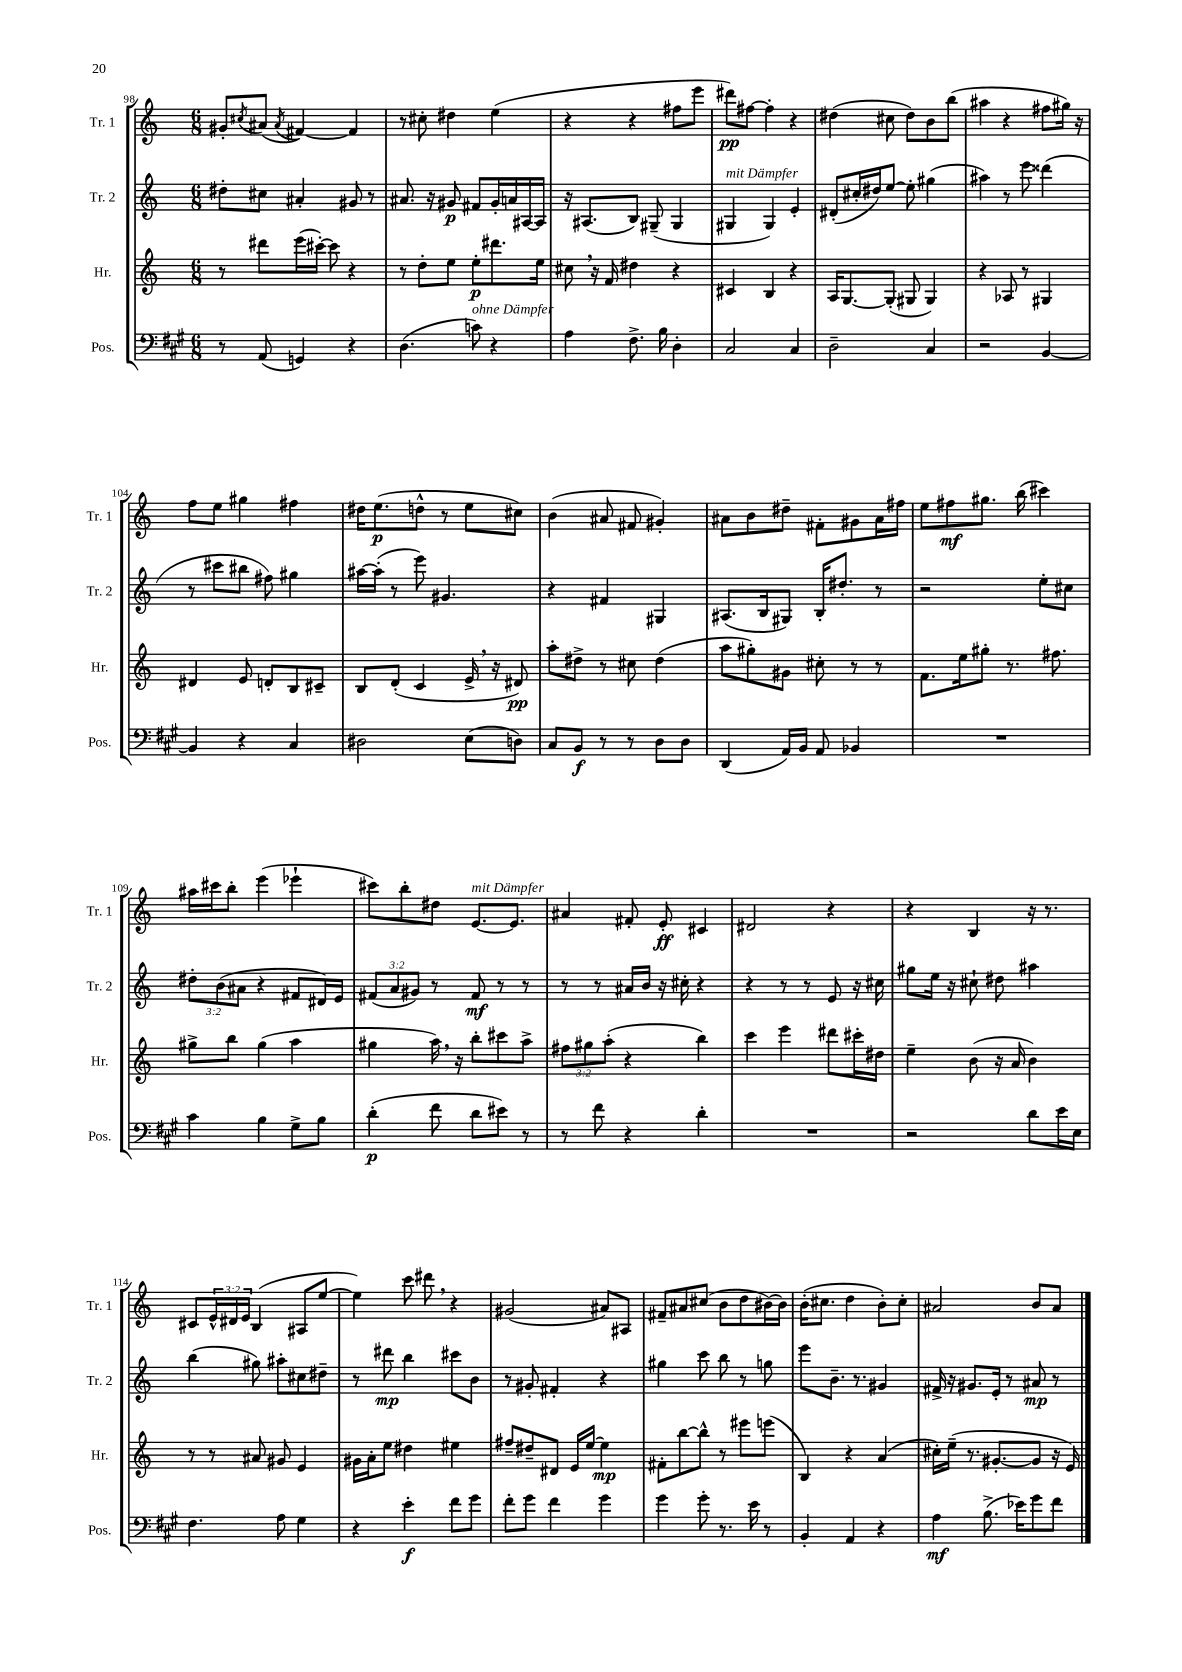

**kern	**dynam	**kern	**dynam	**kern	**dynam	**kern	**dynam
*part4	*part4	*part3	*part3	*part2	*part2	*part1	*part1
*staff4	*staff4	*staff3	*staff3	*staff2	*staff2	*staff1	*staff1
*I"Pos.	*	*I"Hr.	*	*I"Tr. 2	*	*I"Tr. 1	*
*I'Pos.	*	*I'Hr.	*	*I'Tr. 2	*	*I'Tr. 1	*
*clefF4	*	*clefG2	*	*clefG2	*	*clefG2	*
*k[f#c#g#]	*	*k[]	*	*k[]	*	*k[]	*
*M6/8	*	*M6/8	*	*M6/8	*	*M6/8	*
=98	=98	=98	=98	=98	=98	=98	=98
8r	.	8r	.	8dd#X'\L	.	8g#X'/L	.
.	.	.	.	.	.	8qcc#X/	.
(8AA/	.	8ddd#X\L	.	8cc#X\J	.	(8a#X/J	.
.	.	.	.	.	.	8qa#/	.
4GGn/)	.	(16eee\L	.	4a#X'/	.	[4f#X/)	.
.	.	[16ccc#X'\JJ)	.	.	.	.	.
.	.	8ccc#\]	.	.	.	.	.
4r	.	4r	.	8g#X/	.	4f#/]	.
.	.	.	.	8r	.	.	.
=99	=99	=99	=99	=99	=99	=99	=99
(4.D\	.	8r	.	8.a#X/	.	8r	.
.	.	8dd'\L	.	.	.	8cc#X'\	.
.	.	.	.	16r	.	.	.
.	.	8ee\J	.	8g#X/	p	4dd#X\	.
!LO:TX:a:i:t=ohne Dämpfer	!	!	!	!	!	!	!
8cn\)	.	8ee'\L	p	8f#X/L	.	.	.
4r	.	8.ddd#X\	.	16g#'/L	.	(4ee\	.
.	.	.	.	16an/	.	.	.
.	.	.	.	[16A#X/	.	.	.
.	.	16ee\Jk	.	16A#/JJ]	.	.	.
=100	=100	=100	=100	=100	=100	=100	=100
4A\	.	8cc#X,\	.	16r	.	4r	.
.	.	.	.	(8.A#X/L	.	.	.
.	.	16r	.	.	.	.	.
.	.	16f/	.	.	.	.	.
8.F#^\	.	4dd#X\	.	8B/J)	.	4r	.
.	.	.	.	(8G#X~/	.	.	.
16B\	.	.	.	.	.	.	.
4D'\	.	4r	.	4G#/	.	8ff#X\L	.
.	.	.	.	.	.	8eee\J	.
=101	=101	=101	=101	=101	=101	=101	=101
!	!	!	!	!LO:TX:a:i:t=mit Dämpfer	!	!	!
2C#/	.	4c#X/	.	4G#X/	.	8ddd#X\L)	pp
.	.	.	.	.	.	[8ff#X\J	.
.	.	4B/	.	4G#/)	.	4ff#'\]	.
4C#/	.	4r	.	4e'/	.	4r	.
=102	=102	=102	=102	=102	=102	=102	=102
2D~\	.	16A/KL	.	(8d#X'/L	.	(4dd#X\	.
.	.	[8.G/	.	.	.	.	.
.	.	.	.	16cc#X'/L	.	.	.
.	.	.	.	16dd#X/J)	.	.	.
.	.	(8G'/J]	.	[8ee/J	.	8cc#X\	.
.	.	8G#X/	.	8ee'\]	.	8dd#\L)	.
4C#/	.	4G#/)	.	(4gg#X\	.	8b\	.
.	.	.	.	.	.	(8bb\J	.
=103	=103	=103	=103	=103	=103	=103	=103
2r	.	4r	.	4aa#X\)	.	4aa#X\	.
.	.	8A-X/	.	8r	.	4r	.
.	.	8r	.	8eee\	.	.	.
[4BB/	.	4G#X/	.	(4ddd##X\	.	8ff#X\L	.
.	.	.	.	.	.	16gg#X\Jk)	.
.	.	.	.	.	.	16r	.
!!LO:LB:g=z
=104	=104	=104	=104	=104	=104	=104	=104
4BB/]	.	4d#X/	.	8r	.	8ff\L	.
.	.	.	.	8ccc#X\L	.	8ee\J	.
4r	.	8e/	.	8bb#X\J	.	4gg#X\	.
.	.	8dn'/L	.	8ff#X\)	.	.	.
4C#/	.	8B/	.	4gg#X\	.	4ff#X\	.
.	.	8c#X~/J	.	.	.	.	.
=105	=105	=105	=105	=105	=105	=105	=105
2D#X\	.	8B/L	.	[16aa#X\LL	.	16dd#X\KL	.
.	.	.	.	(16aa#'\JJ]	.	(8.ee\	p
.	.	(8d'/J	.	8r	.	.	.
.	.	4c/	.	8eee\)	.	8ddn^^\J	.
.	.	.	.	4.g#X/	.	8r	.
(8E\L	.	16e^,/	.	.	.	8ee\L	.
.	.	16r	.	.	.	.	.
8Dn\J)	.	8d#X/)	pp	.	.	8cc#X\J)	.
=106	=106	=106	=106	=106	=106	=106	=106
8C#/L	.	8aa'\L	.	4r	.	(4b\	.
8BB/J	f	8dd#X^\J	.	.	.	.	.
8r	.	8r	.	4f#X/	.	8a#X/	.
8r	.	8cc#X\	.	.	.	8f#X/	.
8D\L	.	(4dd#\	.	4G#X/	.	4g#X'/)	.
8D\J	.	.	.	.	.	.	.
=107	=107	=107	=107	=107	=107	=107	=107
(4DD/	.	8aa\L	.	(8.A#X/L	.	8a#X\L	.
.	.	8gg#X'\)	.	.	.	8b\	.
.	.	.	.	16B/k	.	.	.
16AA/LL)	.	8g#X\J	.	8G#X/J)	.	8dd#X~\J	.
16BB/JJ	.	.	.	.	.	.	.
8AA/	.	8cc#X'\	.	16B'/KL	.	8f#X'\L	.
.	.	.	.	8.dd#X'/J	.	.	.
4BB-X/	.	8r	.	.	.	8g#X\	.
.	.	8r	.	8r	.	16a#\L	.
.	.	.	.	.	.	16ff#X\JJ	.
=108	=108	=108	=108	=108	=108	=108	=108
2.r	.	8.f\L	.	2r	.	8ee\L	.
.	.	.	.	.	.	8ff#X\	mf
.	.	16ee\k	.	.	.	.	.
.	.	8gg#X'\J	.	.	.	8.gg#X\J	.
.	.	8.r	.	.	.	.	.
.	.	.	.	.	.	(16bb\	.
.	.	.	.	8ee'\L	.	4ccc#X\)	.
.	.	8.ff#X\	.	.	.	.	.
.	.	.	.	8cc#X\J	.	.	.
!!LO:LB:g=z
=109	=109	=109	=109	=109	=109	=109	=109
4c#\	.	8gg#X^\L	.	12dd#X'\L	.	16aa#X\LL	.
.	.	.	.	.	.	16ccc#X\J	.
.	.	.	.	(12b\	.	.	.
.	.	8bb\J	.	.	.	8bb'\J	.
.	.	.	.	12a#X\J	.	.	.
4B\	.	(4gg#\	.	4r	.	(4eee\	.
8G#^\L	.	4aa\	.	8f#X/L	.	4eee-X`\	.
8B\J	.	.	.	16d#X/L)	.	.	.
.	.	.	.	16e/JJ	.	.	.
=110	=110	=110	=110	=110	=110	=110	=110
(4d'\	p	4gg#X\	.	(12f#X/L	.	8ccc#X\L)	.
.	.	.	.	12a/	.	.	.
.	.	.	.	.	.	8bb'\	.
.	.	.	.	12g#X/J)	.	.	.
8f#\	.	16aa,\)	.	8r	.	8dd#X\J	.
.	.	16r	.	.	.	.	.
!	!	!	!	!	!	!LO:TX:a:i:t=mit Dämpfer	!
8d\L	.	8bb'\L	.	8f#/	mf	[8.e/L	.
8e#X\J)	.	8ccc#X\	.	8r	.	.	.
.	.	.	.	.	.	8.e/J]	.
8r	.	8aa^\J	.	8r	.	.	.
=111	=111	=111	=111	=111	=111	=111	=111
8r	.	12ff#X\L	.	8r	.	4a#X/	.
.	.	12gg#X\	.	.	.	.	.
8f#\	.	.	.	8r	.	.	.
.	.	(12aa'\J	.	.	.	.	.
4r	.	4r	.	16a#X/LL	.	8f#X'/	.
.	.	.	.	16b/JJ	.	.	.
.	.	.	.	16r	.	8e'/	ff
.	.	.	.	16cc#X'\	.	.	.
4d'\	.	4bb\)	.	4r	.	4c#X/	.
=112	=112	=112	=112	=112	=112	=112	=112
2.r	.	4ccc\	.	4r	.	2d#X/	.
.	.	4eee\	.	8r	.	.	.
.	.	.	.	8r	.	.	.
.	.	8ddd#X\L	.	8e/	.	4r	.
.	.	16ccc#X'\L	.	16r	.	.	.
.	.	16dd#X\JJ	.	16cc#X\	.	.	.
=113	=113	=113	=113	=113	=113	=113	=113
2r	.	4ee~\	.	8gg#X\L	.	4r	.
.	.	.	.	16ee\Jk	.	.	.
.	.	.	.	16r	.	.	.
.	.	(8b\	.	8cc#X`\	.	4B/	.
.	.	16r	.	8dd#X\	.	.	.
.	.	16a/	.	.	.	.	.
8d\L	.	4b\)	.	4aa#X\	.	16r	.
.	.	.	.	.	.	8.r	.
16e\L	.	.	.	.	.	.	.
16E\JJ	.	.	.	.	.	.	.
!!LO:LB:g=z
=114	=114	=114	=114	=114	=114	=114	=114
4.F#\	.	8r	.	(4bb\	.	8c#X/L	.
.	.	8r	.	.	.	24e^^/L	.
.	.	.	.	.	.	24d#X/	.
.	.	.	.	.	.	24e/JJ	.
.	.	8a#X/	.	8gg#X\)	.	(4B/	.
8A\	.	8g#X/	.	8aa#X'\L	.	.	.
4G#\	.	4e/	.	8cc#X\	.	8A#X/L	.
.	.	.	.	8dd#X~\J	.	[8ee/J	.
=115	=115	=115	=115	=115	=115	=115	=115
4r	.	16g#X\LL	.	8r	.	4ee\])	.
.	.	16a'\J	.	.	.	.	.
.	.	8ee\J	.	8ddd#X\	mp	.	.
4e'\	f	4dd#X\	.	4bb\	.	8ccc\	.
.	.	.	.	.	.	8ddd#X,\	.
8f#\L	.	4ee#X\	.	8ccc#X\L	.	4r	.
8g#\J	.	.	.	8b\J	.	.	.
=116	=116	=116	=116	=116	=116	=116	=116
8f#'\L	.	8ff#X~/L	.	8r	.	(2g#X/	.
8g#\J	.	8dd#X~/	.	8g#X'/	.	.	.
4f#\	.	8d#X/J	.	4f#X'/	.	.	.
.	.	16e/LL	.	.	.	.	.
.	.	[16ee/JJ	.	.	.	.	.
4g#\	.	4ee\]	mp	4r	.	8a#X/L)	.
.	.	.	.	.	.	8A#X/J	.
=117	=117	=117	=117	=117	=117	=117	=117
4g#\	.	8f#X'\L	.	4gg#X\	.	8f#X~/L	.
.	.	[8bb\	.	.	.	8a#X/	.
8g#'\	.	8bb^^\J]	.	8ccc\	.	(8cc#X/J	.
8.r	.	8r	.	8bb\	.	8b\L	.
.	.	8eee#X\L	.	8r	.	8dd\	.
16e\	.	.	.	.	.	.	.
8r	.	(8eeen\J	.	8ggn\	.	[16b#X\L)	.
.	.	.	.	.	.	16b#\JJ]	.
=118	=118	=118	=118	=118	=118	=118	=118
4BB'/	.	4B/)	.	8eee\L	.	(16b'\KL	.
.	.	.	.	.	.	8.cc#X\J	.
.	.	.	.	8.b~\J	.	.	.
4AA/	.	4r	.	.	.	4dd\	.
.	.	.	.	8.r	.	.	.
4r	.	(4a/	.	4g#X/	.	8b'\L)	.
.	.	.	.	.	.	8cc#'\J	.
=119	=119	=119	=119	=119	=119	=119	=119
4A\	mf	16cc#X'\LL)	.	16f#X^/	.	2a#X/	.
.	.	(16ee~\JJ	.	16r	.	.	.
.	.	8.r	.	8.g#X/L	.	.	.
(8.B^\	.	.	.	.	.	.	.
.	.	[8.g#X'/L	.	16e'/Jk	.	.	.
.	.	.	.	8r	.	.	.
16e-X\KL)	.	.	.	.	.	.	.
8g#\	.	8g#/J]	.	8a#X/	mp	8b/L	.
8f#\J	.	16r	.	8r	.	8a#/J	.
.	.	16e/)	.	.	.	.	.
==	==	==	==	==	==	==	==
*-	*-	*-	*-	*-	*-	*-	*-
